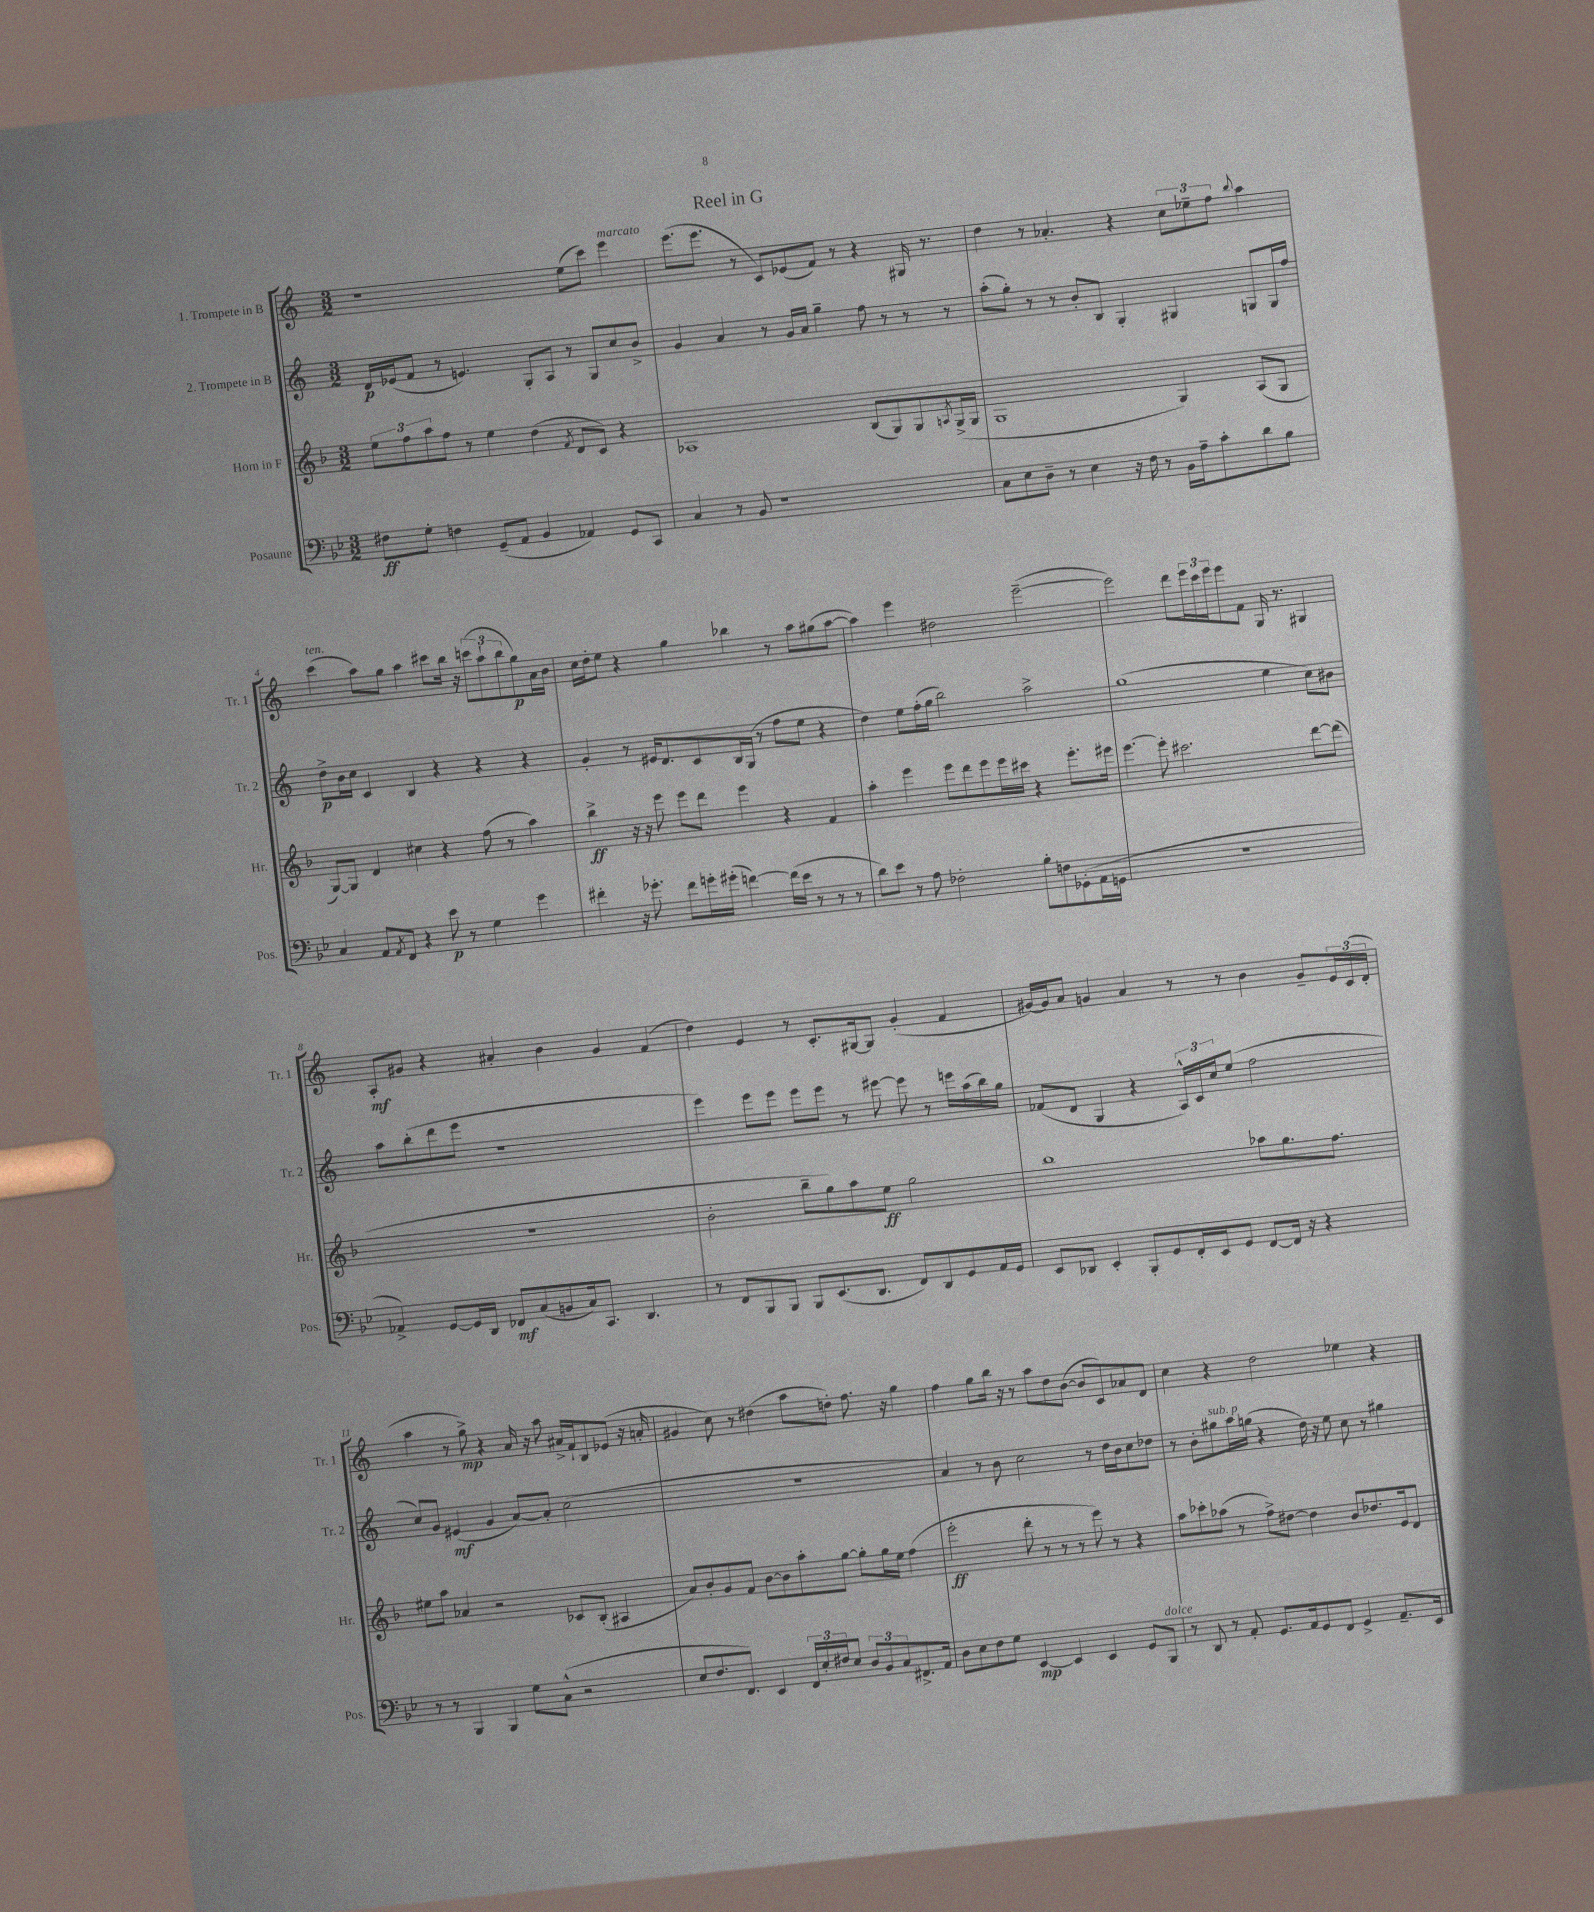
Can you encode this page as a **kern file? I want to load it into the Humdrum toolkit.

**kern	**dynam	**kern	**dynam	**kern	**dynam	**kern	**dynam
*part4	*part4	*part3	*part3	*part2	*part2	*part1	*part1
*staff4	*staff4	*staff3	*staff3	*staff2	*staff2	*staff1	*staff1
*I"Posaune	*	*I"Horn in F	*	*I"2. Trompete in B	*	*I"1. Trompete in B	*
*I'Pos.	*	*I'Hr.	*	*I'Tr. 2	*	*I'Tr. 1	*
*clefF4	*	*clefG2	*	*clefG2	*	*clefG2	*
*k[b-e-]	*	*k[b-]	*	*k[]	*	*k[]	*
*M3/2	*	*M3/2	*	*M3/2	*	*M3/2	*
=1	=1	=1	=1	=1	=1	=1	=1
8F#X\L	ff	12ee\L	.	16d/LL	p	1r	.
.	.	.	.	(16e-X/J	.	.	.
.	.	12ff\	.	.	.	.	.
8G'\J	.	.	.	8f/J	.	.	.
.	.	12aa\	.	.	.	.	.
4Fn\	.	8ff\J	.	8r	.	.	.
.	.	8r	.	4.en/)	.	.	.
(8GG~/L	.	4ee\	.	.	.	.	.
8AA/J	.	.	.	.	.	.	.
4BB-/	.	(4dd\	.	8G'/L	.	.	.
.	.	.	.	8A/J	.	.	.
.	.	8qf/	.	.	.	.	.
4AA-X/)	.	8d/L	.	8r	.	(8ee\L	.
.	.	8c/J)	.	8G/L	.	8ccc\J)	.
!	!	!	!	!	!	!LO:TX:a:i:t=marcato	!
8GG/L	.	4r	.	8cc/	.	4eee\	.
8CC/J	.	.	.	8b^/J	.	.	.
=2	=2	=2	=2	=2	=2	=2	=2
4C/	.	1A-X	.	4g/	.	(8.eee\L	.
.	.	.	.	.	.	8.eee\J	.
8r	.	.	.	4a/	.	.	.
8BB-/	.	.	.	.	.	8r	.
1r	.	.	.	8r	.	8c/L)	.
.	.	.	.	16g/LL	.	(8e-X/	.
.	.	.	.	16a/JJ	.	.	.
.	.	.	.	4gg~\	.	8f/J)	.
.	.	.	.	.	.	8r	.
.	.	(8B-/L	.	8ff\	.	4r	.
.	.	8G/)	.	8r	.	.	.
.	.	8G/	.	8r	.	16G#X/	.
.	.	.	.	.	.	8.r	.
.	.	8qAn/	.	.	.	.	.
.	.	(16G^/L	.	8r	.	.	.
.	.	16G/JJ	.	.	.	.	.
=3	=3	=3	=3	=3	=3	=3	=3
8C\L	.	1G	.	(8aa'\L	.	4dd\	.
8E-\	.	.	.	8gg'\J)	.	.	.
8D~\J	.	.	.	8r	.	8r	.
8r	.	.	.	8r	.	4.a-X'/	.
4E-\	.	.	.	8b'/L	.	.	.
.	.	.	.	8B/J	.	.	.
16r	.	.	.	4G'/	.	4r	.
16F\	.	.	.	.	.	.	.
8r	.	.	.	.	.	.	.
16BB-\LL	.	4G/)	.	4G#X/	.	12cc\L	.
16A~\J	.	.	.	.	.	.	.
.	.	.	.	.	.	12ee-X~\	.
8c'\	.	.	.	.	.	.	.
.	.	.	.	.	.	12ff\J	.
.	.	.	.	.	.	8qqbb/	.
8d\	.	(8A/L	.	8Gn/L	.	4aa\	.
8B-\J	.	8G/J	.	16G/L	.	.	.
.	.	.	.	16ff/JJ	.	.	.
!!LO:LB:g=z
=4	=4	=4	=4	=4	=4	=4	=4
!	!	!	!	!	!	!LO:TX:a:i:t=ten.	!
4C/	.	[8G/L)	.	8dd^\L	p	(4ccc\	.
.	.	8G/J]	.	16b\L	.	.	.
.	.	.	.	16cc\JJ	.	.	.
8AA/L	.	4d/	.	4c/	.	8aa\L)	.
8qAA/	.	.	.	.	.	.	.
8FF/J	.	.	.	.	.	8gg\J	.
4r	.	4cc#X\	.	4B/	.	4aa\	.
8e-\	p	4r	.	4r	.	8ccc#X\L	.
8r	.	.	.	.	.	16bb\Jk	.
.	.	.	.	.	.	16r	.
4G\	.	(8ff\	.	4r	.	(12cccn\L	.
.	.	.	.	.	.	12aa`\	.
.	.	8r	.	.	.	.	.
.	.	.	.	.	.	12bb\	.
4g\	.	4aa\)	.	4r	.	8gg\)	p
.	.	.	.	.	.	16a\L	.
.	.	.	.	.	.	16b\JJ	.
=5	=5	=5	=5	=5	=5	=5	=5
4f#X'\	.	4bb-^\	ff	4g'/	.	16cc\LL	.
.	.	.	.	.	.	16dd'\J	.
.	.	.	.	.	.	8ee\J	.
16r	.	16r	.	8r	.	4r	.
8.g-X'\	.	16r	.	.	.	.	.
.	.	8eee\	.	16e#X/KL	.	.	.
.	.	.	.	8.d/	.	.	.
8f#\L	.	8eee\L	.	.	.	4gg\	.
16gn'\L	.	8ddd\J	.	8c/	.	.	.
(16g#X'\JJ	.	.	.	.	.	.	.
[4fn\)	.	4eee\	.	16B/L	.	4bb-X\	.
.	.	.	.	(16G/JJ	.	.	.
.	.	.	.	8r	.	.	.
(16f\LL]	.	4r	.	8ff\L	.	8r	.
16e-\JJ	.	.	.	.	.	.	.
8r	.	.	.	8ee\J	.	8aa\L	.
8r	.	4f/	.	4r	.	(8gg#X\	.
8r	.	.	.	.	.	[8aa\J	.
=6	=6	=6	=6	=6	=6	=6	=6
8d\L)	.	4aa'\	.	4dd\)	.	4aa\])	.
8e-\J	.	.	.	.	.	.	.
8r	.	4eee\	.	8ee\L	.	4eee\	.
8A\	.	.	.	(16ff'\L	.	.	.
.	.	.	.	16gg\JJ	.	.	.
2F-X'\	.	8eee\L	.	2bb\)	.	2dd#X\	.
.	.	8ddd\	.	.	.	.	.
.	.	8eee\	.	.	.	.	.
.	.	16eee\L	.	.	.	.	.
.	.	16ccc#X\JJ	.	.	.	.	.
8B-'\L	.	4r	.	2aa^\	.	([2eee~\	.
8Fn\	.	.	.	.	.	.	.
(8GG-X'\	.	8.eee'\L	.	.	.	.	.
16AA\L	.	.	.	.	.	.	.
16GGn\JJ	.	16eee#X\Jk	.	.	.	.	.
=7	=7	=7	=7	=7	=7	=7	=7
1.r	.	[4.eee\	.	(1gg	.	2eee\])	.
.	.	8eee'\]	.	.	.	.	.
.	.	2.ccc#X\	.	.	.	8ddd\L	.
.	.	.	.	.	.	24eee\L	.
.	.	.	.	.	.	24ccc\	.
.	.	.	.	.	.	24eee\J	.
.	.	.	.	.	.	8eee\	.
.	.	.	.	.	.	8f\J	.
.	.	.	.	4ee\	.	16G/	.
.	.	.	.	.	.	8.r	.
.	.	[8ddd\L	.	8cc\L)	.	4G#X/	.
.	.	(8ddd\J]	.	8b#X\J	.	.	.
!!LO:LB:g=z
=8	=8	=8	=8	=8	=8	=8	=8
4AA-X^/)	.	1.r	.	8aa\L	.	8A'/L	mf
.	.	.	.	(8bb'\	.	8g#X/J	.
[8GG/L	.	.	.	8ddd\	.	4r	.
16GG/L]	.	.	.	8eee\J	.	.	.
16DD/JJ	.	.	.	.	.	.	.
8FF-X/L	mf	.	.	1r	.	4a#X'/	.
(8C/	.	.	.	.	.	.	.
8BBn/	.	.	.	.	.	4b\	.
16C/k)	.	.	.	.	.	.	.
8.CC/J	.	.	.	.	.	.	.
.	.	.	.	.	.	4g#/	.
4.DD/	.	.	.	.	.	.	.
.	.	.	.	.	.	(4f/	.
=9	=9	=9	=9	=9	=9	=9	=9
8r	.	2b-'\	.	4eee\)	.	4dd\)	.
8FF/L	.	.	.	.	.	.	.
8BBB-/	.	.	.	8eee\L	.	4e/	.
8BBB-/J	.	.	.	8eee\J	.	.	.
8BBB-/L	.	8bb-~\L	.	8eee\L	.	8r	.
(8.EE-/	.	8gg\)	.	8eee\J	.	8.c'/L	.
.	.	8aa\	.	8r	.	.	.
8.DD/J	.	.	.	.	.	[16G#X/k	.
.	.	8ee\J	ff	[8eee#X\	.	8G#/J]	.
8FF/L)	.	2gg\	.	8eee#\]	.	(4g'/	.
8DD/	.	.	.	8r	.	.	.
8GG/	.	.	.	16eeen\LL	.	4f/	.
.	.	.	.	(16aa\	.	.	.
16AA/L	.	.	.	16bb\)	.	.	.
16GG/JJ	.	.	.	16gg\JJ	.	.	.
=10	=10	=10	=10	=10	=10	=10	=10
8EE-/L	.	1bb-	.	(8f-X/L	.	[16g#X/LL)	.
.	.	.	.	.	.	16g#/J]	.
8DD-X/J	.	.	.	8d/J	.	8a/J	.
4EE-'/	.	.	.	4G/	.	4gn/	.
8BBB-'/L	.	.	.	4r	.	4a/	.
8GG/	.	.	.	.	.	.	.
16FF'/L	.	.	.	24A^^/LL)	.	8r	.
.	.	.	.	24c/	.	.	.
16EE-/J	.	.	.	.	.	.	.
.	.	.	.	24cc/J	.	.	.
8GG/J	.	.	.	(8ee/J	.	8r	.
[8FF/L	.	8aa-X\L	.	2ff\	.	4b\	.
16FF/Jk]	.	8.gg\	.	.	.	.	.
16r	.	.	.	.	.	.	.
4r	.	.	.	.	.	8g~/L	.
.	.	8.ff\J	.	.	.	.	.
.	.	.	.	.	.	24e/L	.
.	.	.	.	.	.	(24c/	.
.	.	.	.	.	.	24d'/JJ	.
!!LO:LB:g=z
=11	=11	=11	=11	=11	=11	=11	=11
8r	.	8ee#X\L	.	8cc/L)	.	4aa\	.
8r	.	8aa\J	.	8g/J	.	.	.
4BBB-/	.	4a-X/	.	(4e#X/	mf	8r	.
.	.	.	.	.	.	8gg^\)	mp
4BBB-/	.	2r	.	4g/	.	4r	.
8G\L	.	.	.	[8a/L)	.	16a/	.
.	.	.	.	.	.	16r	.
(8C^^\J	.	.	.	8a'/J]	.	8aa\	.
2r	.	8c-X/L	.	(2cc\	.	16a#X^/LL	.
.	.	.	.	.	.	16f`/J	.
.	.	(8B-'/J	.	.	.	8B/	.
.	.	4A#X/	.	.	.	(8e-X/J	.
.	.	.	.	.	.	16r	.
.	.	.	.	.	.	16an'/	.
=12	=12	=12	=12	=12	=12	=12	=12
8E-/L	.	8a/L)	.	1.r	.	4g#X/	.
8.F/	.	8b-'/	.	.	.	.	.
.	.	8g/	.	.	.	8cc\)	.
8.FF/J)	.	.	.	.	.	.	.
.	.	8f/J	.	.	.	8r	.
4EE-/	.	[8b-\L	.	.	.	(4dd#X\	.
.	.	8b-\]	.	.	.	.	.
24FF/LL	.	8aa'\	.	.	.	8aa\L	.
24E-'/	.	.	.	.	.	.	.
24F#X/J	.	.	.	.	.	.	.
8E-/J	.	[8gg\J	.	.	.	8ddn'\J)	.
12D/L	.	8gg'\L]	.	.	.	8.ff\	.
12BB-/	.	.	.	.	.	.	.
.	.	16gg\L	.	.	.	.	.
12C/	.	.	.	.	.	.	.
.	.	16ee\JJ	.	.	.	16r	.
8.FF#X^/	.	(4ff\	.	.	.	4gg\	.
16AA/Jk	.	.	.	.	.	.	.
=13	=13	=13	=13	=13	=13	=13	=13
8D\L	.	2eee'\	ff	4a/)	.	4ff\	.
8E-\	.	.	.	.	.	.	.
8F\	.	.	.	8r	.	8gg\L	.
8G\J	.	.	.	8b\	.	16bb\Jk	.
.	.	.	.	.	.	16r	.
[4EE-/	mp	8ddd'\	.	2cc\	.	8r	.
.	.	8r	.	.	.	8aa\L	.
4EE-/]	.	8r	.	.	.	8dd\	.
.	.	8r	.	.	.	([8b\J	.
4EE-/	.	8eee\)	.	8r	.	8b/L]	.
.	.	8r	.	16dd\LL	.	8c/)	.
.	.	.	.	16b\J	.	.	.
8GG/L	.	4r	.	8cc\	.	8a-X/	.
!LO:TX:a:i:t=dolce	!	!	!	!	!	!	!
8BBB-/J	.	.	.	8dd-X\J	.	8d/J	.
=14	=14	=14	=14	=14	=14	=14	=14
8r	.	8aa\L	.	8r	.	4cc\	.
8DD/	.	8ccc-X'\	.	8b'\L	.	.	.
!	!	!	!	!LO:TX:a:i:t=sub. p	!	!	!
8r	.	(8aa-X\J	.	8gg#X\	.	4r	.
8AA'/	.	8r	.	16aa\L	.	.	.
.	.	.	.	(16ggn\JJ	.	.	.
8.GG/L	.	8ff^\L)	.	4r	.	2dd\	.
.	.	[8dd#X\J	.	.	.	.	.
16AA/k	.	.	.	.	.	.	.
8GG/	.	4dd#\]	.	16dd\)	.	.	.
.	.	.	.	16r	.	.	.
8FF/J	.	.	.	8ee\	.	.	.
4GG^/	.	8b-/L	.	8cc\	.	4ee-X\	.
.	.	8.dd-X/	.	8r	.	.	.
8.AA~/L	.	.	.	4gg#X\	.	4r	.
.	.	16e/k	.	.	.	.	.
.	.	8d/J	.	.	.	.	.
16EE-/Jk	.	.	.	.	.	.	.
==	==	==	==	==	==	==	==
*-	*-	*-	*-	*-	*-	*-	*-
